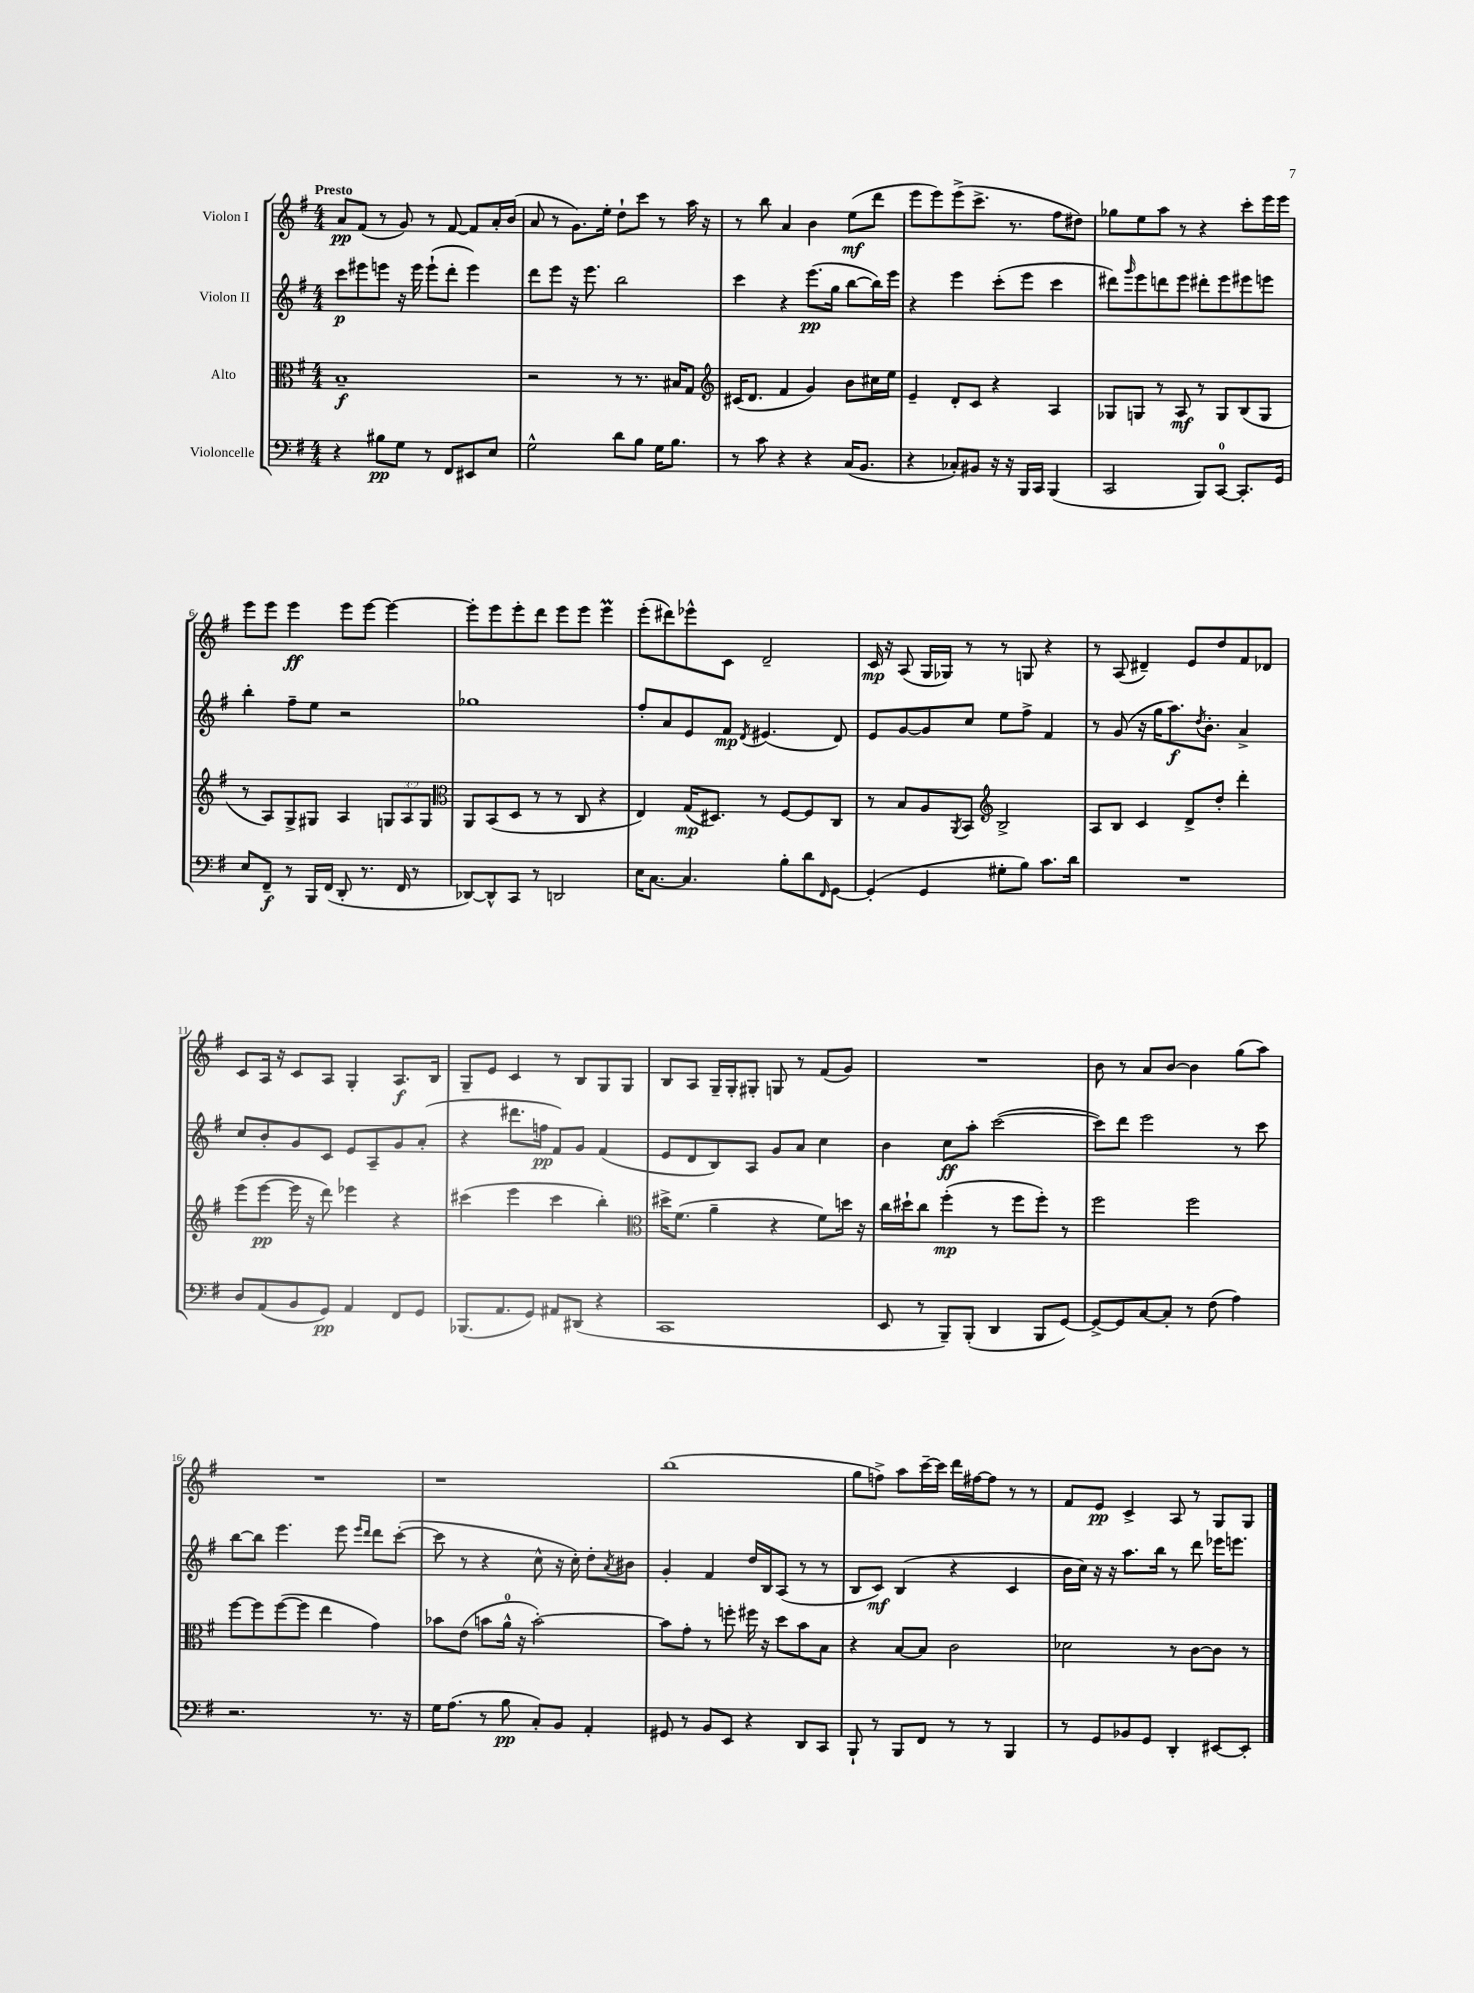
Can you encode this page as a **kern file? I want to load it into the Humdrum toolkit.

**kern	**dynam	**kern	**dynam	**kern	**dynam	**kern	**dynam
*part4	*part4	*part3	*part3	*part2	*part2	*part1	*part1
*staff4	*staff4	*staff3	*staff3	*staff2	*staff2	*staff1	*staff1
*I"Violoncelle	*	*I"Alto	*	*I"Violon II	*	*I"Violon I	*
*clefF4	*	*clefC3	*	*clefG2	*	*clefG2	*
*k[f#]	*	*k[f#]	*	*k[f#]	*	*k[f#]	*
*M4/4	*	*M4/4	*	*M4/4	*	*M4/4	*
=1	=1	=1	=1	=1	=1	=1	=1
!	!	!	!	!	!	!LO:TX:a:B:t=Presto	!
4r	.	1B~	f	8ccc\L	p	8a/L	pp
.	.	.	.	8eee#X\	.	(8f#/J	.
8B#X\L	pp	.	.	8eeen\J	.	8r	.
8G\J	.	.	.	16r	.	8g/)	.
.	.	.	.	16eee\	.	.	.
8r	.	.	.	(8eee`\L	.	8r	.
8FF#/L	.	.	.	8ddd'\J	.	[8f#/	.
8EE#X/	.	.	.	4eee\)	.	8f#/L]	.
8E/J	.	.	.	.	.	16a'/L	.
.	.	.	.	.	.	(16b/JJ	.
=2	=2	=2	=2	=2	=2	=2	=2
2G^^\	.	2r	.	8ddd\L	.	8a/	.
.	.	.	.	8eee\J	.	8r	.
.	.	.	.	16r	.	8.g\L)	.
.	.	.	.	8.eee\	.	.	.
.	.	.	.	.	.	16ee'\Jk	.
8d\L	.	8r	.	2bb\	.	8dd`\L	.
8B\J	.	8.r	.	.	.	8ccc\J	.
16G\KL	.	.	.	.	.	8r	.
8.B\J	.	16B#X/KL	.	.	.	.	.
.	.	8G/J	.	.	.	16aa\	.
.	.	.	.	.	.	16r	.
=3	=3	=3	=3	=3	=3	=3	=3
*	*	*clefG2	*	*	*	*	*
8r	.	(16c#X/KL	.	4ccc\	.	8r	.
.	.	8.d/J	.	.	.	.	.
8c\	.	.	.	.	.	8bb\	.
4r	.	4f#/	.	4r	.	4a/	.
4r	.	4g/)	.	(8.eee\L	pp	4b\	.
.	.	.	.	16gg\Jk	.	.	.
(16C/KL	.	8b\L	.	[8bb\L	.	(8ee\L	mf
8.BB/J	.	.	.	.	.	.	.
.	.	16cc#X\L	.	16bb\L])	.	8ddd\J	.
.	.	16ee\JJ	.	16eee\JJ	.	.	.
=4	=4	=4	=4	=4	=4	=4	=4
4r	.	4e~/	.	4r	.	8eee\L	.
.	.	.	.	.	.	8eee\)	.
8C-X'/L)	.	8d'/L	.	4eee\	.	(8eee^\	.
8BB#X/J	.	8c/J	.	.	.	8.ccc^\J	.
16r	.	4r	.	(8ccc'\L	.	.	.
16r	.	.	.	.	.	8.r	.
16BBB/LL	.	.	.	8eee\J	.	.	.
16CC/JJ	.	.	.	.	.	.	.
(4BBB/	.	4A/	.	4ccc\	.	8ff#\L	.
.	.	.	.	.	.	8dd#X\J)	.
=5	=5	=5	=5	=5	=5	=5	=5
2CC/	.	8G-X/L	.	8ddd#X\L)	.	8gg-X\L	.
.	.	.	.	16qqggg/	.	.	.
.	.	8Gn/J	.	8eee\	.	8ee\	.
.	.	8r	.	8dddn\	.	8aa\J	.
.	.	8A/	mf	8eee\J	.	8r	.
8BBB/L)	.	8r	.	8ddd#X'\L	.	4r	.
[8CC/J	.	8G/L	.	8eee\	.	.	.
8.CC'/L]	.	(8B/	.	8eee#X\	.	8ccc'\L	.
.	.	8G/J	.	8eeen\J	.	16eee\L	.
16GG/Jk	.	.	.	.	.	16eee\JJ	.
!!LO:LB:g=z
=6	=6	=6	=6	=6	=6	=6	=6
8E/L	.	8r	.	4bb'\	.	8eee\L	.
8FF#~/J	f	8A/L)	.	.	.	8eee\J	.
8r	.	8G^/	.	8ff#~\L	.	4eee\	ff
16BBB/LL	.	8G#X/J	.	8ee\J	.	.	.
(16FF#/JJ	.	.	.	.	.	.	.
8DD'/	.	4A/	.	2r	.	8eee\L	.
8.r	.	.	.	.	.	[8eee\J	.
.	.	12Gn/L	.	.	.	4eee\_	.
16FF#/	.	.	.	.	.	.	.
.	.	12A/	.	.	.	.	.
8r	.	.	.	.	.	.	.
.	.	12G/J	.	.	.	.	.
=7	=7	=7	=7	=7	=7	=7	=7
*	*	*clefC3	*	*	*	*	*
[8DD-X/L)	.	8AA/L	.	1gg-X	.	8eee'\L]	.
8DD-^^/]	.	(8BB/	.	.	.	8eee\	.
8CC/J	.	8D/J	.	.	.	8eee'\	.
8r	.	8r	.	.	.	8ddd\J	.
2DDn/	.	8r	.	.	.	8eee\L	.
.	.	8C/	.	.	.	8eee\J	.
.	.	4r	.	.	.	4eeeM\	.
=8	=8	=8	=8	=8	=8	=8	=8
16E\KL	.	4E/)	.	8ff#'/L	.	(8eee'\L	.
[8.C\J	.	.	.	.	.	.	.
.	.	.	.	8a/	.	8ddd#X\)	.
4.C/]	.	(16G/KL	mp	8e/	.	8eee-X^^\	.
.	.	8.D#X/J)	.	.	.	.	.
.	.	.	.	8f#/J	mp	8c\J	.
.	.	.	.	8qd/	.	.	.
.	.	8r	.	(4.e#X/	.	2d~/	.
8B'\L	.	[8F#/L	.	.	.	.	.
8d\	.	8F#/]	.	.	.	.	.
16qqFF#/	.	.	.	.	.	.	.
[8GG\J	.	8C/J	.	8d/)	.	.	.
=9	=9	=9	=9	=9	=9	=9	=9
(4GG'/]	.	8r	.	8e/L	.	16c/	mp
.	.	.	.	.	.	16r	.
.	.	8B/L	.	[8g/	.	(8A/	.
4GG/	.	8A/	.	8g/]	.	16G/LL	.
.	.	.	.	.	.	16G-X/JJ)	.
.	.	8qAA/	.	.	.	.	.
.	.	8BB/J	.	8cc/J	.	8r	.
*	*	*clefG2	*	*	*	*	*
8G#X'\L	.	2B^/	.	8ee\L	.	8r	.
8B\J)	.	.	.	8ff#^\J	.	8Gn/	.
8.c\L	.	.	.	4f#/	.	4r	.
16d\Jk	.	.	.	.	.	.	.
=10	=10	=10	=10	=10	=10	=10	=10
1r	.	8A/L	.	8r	.	8r	.
.	.	8B/J	.	(8g/	.	(8A/	.
.	.	4c/	.	16r	.	4d#X~/)	.
.	.	.	.	16gg\KL	.	.	.
.	.	.	.	8.aa\)	f	.	.
.	.	8d^/L	.	.	.	8e/L	.
.	.	.	.	8qdd/	.	.	.
.	.	.	.	8.b'\J	.	.	.
.	.	8dd'/J	.	.	.	8dd/	.
.	.	4ddd'\	.	4a^/	.	8f#/	.
.	.	.	.	.	.	8d-X/J	.
!!LO:LB:g=z
=11	=11	=11	=11	=11	=11	=11	=11
8D/L	.	(8eee\L	.	8cc/L	.	8c/L	.
(8AA/	.	[8eee\J	pp	8b'/	.	16A/Jk	.
.	.	.	.	.	.	16r	.
8BB/	.	16eee\]	.	8g/	.	8c/L	.
.	.	16r	.	.	.	.	.
8GG/J)	pp	8ddd\)	.	8c/J	.	8A/J	.
4AA/	.	4eee-X\	.	8e/L	.	4G'/	.
.	.	.	.	8A~/	.	.	.
8FF#/L	.	4r	.	8g/	.	8.A/L	f
8GG/J	.	.	.	(8a'/J	.	.	.
.	.	.	.	.	.	16B/Jk	.
=12	=12	=12	=12	=12	=12	=12	=12
(8.BBB-X/L	.	(4ccc#X\	.	4r	.	8G~/L	.
.	.	.	.	.	.	8e/J	.
8.AA/	.	.	.	.	.	.	.
.	.	4eee\	.	8.ddd#X\L	.	4c/	.
8GG/J)	.	.	.	.	.	.	.
.	.	.	.	16ffn\Jk	pp	.	.
8AA#X/L	.	4ccc#\	.	8f#/L)	.	8r	.
(8DD#X/J	.	.	.	8g/J	.	8B/L	.
4r	.	4bb'\)	.	(4f#/	.	8G/	.
.	.	.	.	.	.	8G/J	.
=13	=13	=13	=13	=13	=13	=13	=13
*	*	*clefC3	*	*	*	*	*
1CC	.	16dd#X^\KL	.	8e/L	.	8B/L	.
.	.	(8.f#\J	.	.	.	.	.
.	.	.	.	8d/	.	8A/J	.
.	.	4a~\	.	8B/)	.	16G~/LL	.
.	.	.	.	.	.	16G'/J	.
.	.	.	.	8A/J	.	8G#X'/J	.
.	.	4r	.	8g/L	.	8Gn/	.
.	.	.	.	8a/J	.	8r	.
.	.	8f#\L)	.	4cc\	.	(8f#/L	.
.	.	16ddn\Jk	.	.	.	8g/J)	.
.	.	16r	.	.	.	.	.
=14	=14	=14	=14	=14	=14	=14	=14
8EE/	.	16cc\LL	.	4b\	.	1r	.
.	.	16dd#X`\J	.	.	.	.	.
8r	.	8cc\J	.	.	.	.	.
8BBB~/L)	.	(4ff#'\	mp	8cc\L	ff	.	.
(8BBB'/J	.	.	.	8aa'\J	.	.	.
4DD/	.	8r	.	([2ccc\	.	.	.
.	.	8ff#\L	.	.	.	.	.
8BBB/L	.	8ff#'\J)	.	.	.	.	.
[8GG/J)	.	8r	.	.	.	.	.
=15	=15	=15	=15	=15	=15	=15	=15
8GG^/L_	.	2ff#\	.	8ccc\L])	.	8b\	.
8GG/]	.	.	.	8ddd\J	.	8r	.
[8C/	.	.	.	2eee\	.	8a/L	.
8C'/J]	.	.	.	.	.	[8b/J	.
8r	.	2ff#\	.	.	.	4b\]	.
(8F#\	.	.	.	.	.	.	.
4A\)	.	.	.	8r	.	(8gg\L	.
.	.	.	.	8ccc\	.	8aa\J)	.
!!LO:LB:g=z
=16	=16	=16	=16	=16	=16	=16	=16
2.r	.	[8ff#\L	.	[8bb\L	.	1r	.
.	.	8ff#\]	.	8bb\J]	.	.	.
.	.	([8ff#\	.	4.eee\	.	.	.
.	.	8ff#\J]	.	.	.	.	.
.	.	4ee\	.	.	.	.	.
.	.	.	.	8eee\	.	.	.
.	.	.	.	16qqeee/LL	.	.	.
.	.	.	.	16qqddd/JJ	.	.	.
8.r	.	4g\)	.	8ddd\L	.	.	.
.	.	.	.	([8ccc'\J	.	.	.
16r	.	.	.	.	.	.	.
=17	=17	=17	=17	=17	=17	=17	=17
16G\KL	.	8b-X\L	.	8ccc\]	.	1r	.
(8.A\J	.	.	.	.	.	.	.
.	.	(8e\J	.	8r	.	.	.
8r	.	8bn\L	.	4r	.	.	.
8B\	pp	16a^^\Jk	.	.	.	.	.
.	.	16r	.	.	.	.	.
8C'/L)	.	[2b'\)	.	8cc^^\	.	.	.
8BB/J	.	.	.	16r	.	.	.
.	.	.	.	16cc'\)	.	.	.
4AA'/	.	.	.	8dd'\L	.	.	.
.	.	.	.	8qa/	.	.	.
.	.	.	.	8b#X\J	.	.	.
=18	=18	=18	=18	=18	=18	=18	=18
8GG#X/	.	8b\L]	.	4g'/	.	(1bb	.
8r	.	8g'\J	.	.	.	.	.
8BB/L	.	8r	.	4f#/	.	.	.
8EE/J	.	8ffn'\	.	.	.	.	.
4r	.	16ff#X\	.	16dd/LL	.	.	.
.	.	16r	.	16B/J	.	.	.
.	.	8dd\L	.	(8A/J	.	.	.
8DD/L	.	8b\	.	8r	.	.	.
8CC/J	.	8B\J	.	8r	.	.	.
=19	=19	=19	=19	=19	=19	=19	=19
8BBB`/	.	4r	.	8B/L	.	8gg\L	.
8r	.	.	.	8c/J)	mf	8ffn^\J)	.
8BBB/L	.	[8B/L	.	(4B/	.	8aa\L	.
8FF#/J	.	8B/J]	.	.	.	[16ccc~\L	.
.	.	.	.	.	.	16ccc\JJ]	.
8r	.	2c\	.	4r	.	16ddd\LL	.
.	.	.	.	.	.	[16ff#X\J	.
8r	.	.	.	.	.	8ff#\J]	.
4BBB/	.	.	.	4c/	.	8r	.
.	.	.	.	.	.	8r	.
=20	=20	=20	=20	=20	=20	=20	=20
8r	.	2d-X\	.	16b\LL	.	8f#/L	.
.	.	.	.	16cc\JJ)	.	.	.
8GG/L	.	.	.	16r	.	8e/J	pp
.	.	.	.	16r	.	.	.
8BB-X/	.	.	.	8.aa\L	.	4c^/	.
8GG/J	.	.	.	.	.	.	.
.	.	.	.	16bb\Jk	.	.	.
4DD'/	.	8r	.	8r	.	8A/	.
.	.	[8c\L	.	8ddd\	.	8r	.
[8EE#X/L	.	8c\J]	.	16eee-X\KL	.	8G/L	.
.	.	.	.	8.eeen\J	.	.	.
8EE#'/J]	.	8r	.	.	.	8G/J	.
==	==	==	==	==	==	==	==
*-	*-	*-	*-	*-	*-	*-	*-
